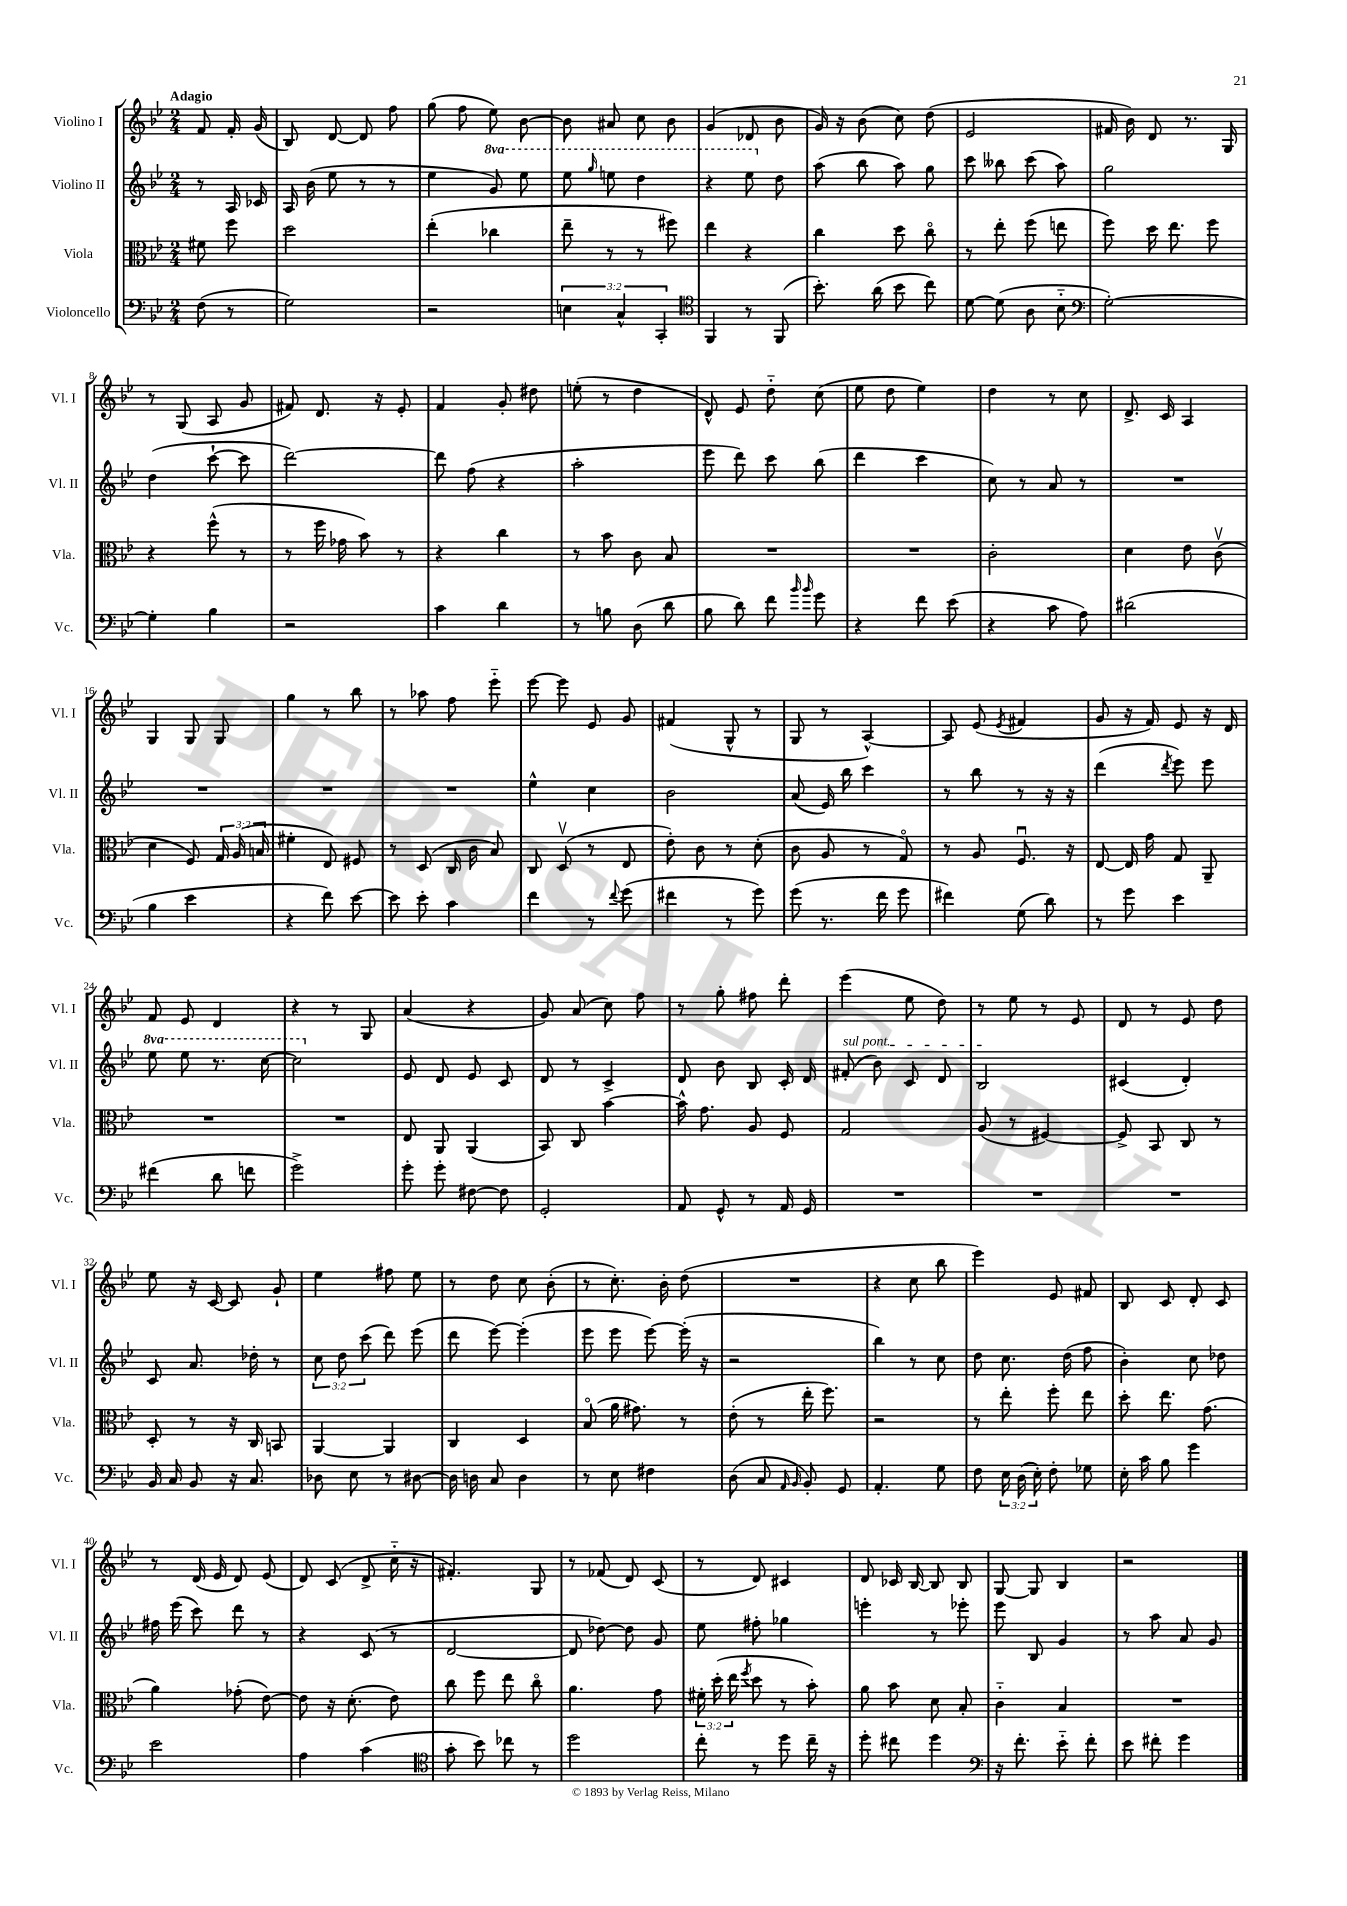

**kern	**kern	**kern	**kern
*staff4	*staff3	*staff2	*staff1
*clefF4	*clefC3	*clefG2	*clefG2
*k[b-e-]	*k[b-e-]	*k[b-e-]	*k[b-e-]
*M2/4	*M2/4	*M2/4	*M2/4
(8F\	8f#\	8r	8f/
8r	8ff\	16A/	16f'/
.	.	16c-/	(16g/
=	=	=	=
2G\)	2dd\	16A/	8B-/)
.	.	(16b-\	.
.	.	8ee-\	[8d/
.	.	8r	8d/]
.	.	8r	8ff\
=	=	=	=
2r	(4ee-'\	4ee-\	(8gg\
.	.	.	8ff\
.	4cc-\	8gg/)	8ee-\)
.	.	8eee-\	[8b-\
=	=	=	=
6E\	8ee-~\	8eee-\	8b-\]
.	.	16qqggg/	.
.	8r	8eee\	8a#/
6C^^/	.	.	.
.	8r	4ddd\	8cc\
6CC'/	.	.	.
.	8ff#\)	.	8b-\
=	=	=	=
*clefC4	*	*	*
4FF/	4ee-\	4r	(4g/
8r	4r	8eee-\	8d-/
(8FF/	.	8dd\	8b-\
=	=	=	=
8.b-'\)	4cc\	(8aa\	16g/)
.	.	.	16r
.	.	8bb-\	(8b-\
(16a\	.	.	.
8b-\	8dd\	8aa\)	8cc\)
8cc\)	8cco\	8gg\	(8dd\
=	=	=	=
[8d\	8r	8ccc\	2e-/
(8d\]	8ee-'\	8bb--\	.
8A\	(8ff\	(8ccc\	.
8B-'~\	8ee\	8aa\)	.
=	=	=	=
*clefF4	*	*	*
[2G'\)	8ff\)	2gg\	16f#/
.	.	.	16b-\)
.	16dd\	.	8d/
.	8.ee-\	.	.
.	.	.	8.r
.	8ff\	.	.
.	.	.	16G/
=	=	=	=
4G'\]	4r	(4dd\	8r
.	.	.	(8G/
4B-\	(8ff^^\	[8ccc`\	8A/
.	8r	8ccc\]	8g/
=	=	=	=
2r	8r	[2ddd\)	8f#/)
.	16ff\	.	8.d/
.	16g-\	.	.
.	8b-\)	.	.
.	.	.	16r
.	8r	.	8e-'/
=	=	=	=
4c\	4r	8ddd\]	4f/
.	.	(8ff\	.
4d\	4cc\	4r	8g'/
.	.	.	8dd#\
=	=	=	=
8r	8r	2aa'\	(8ee'\
8B\	8b-\	.	8r
(8D\	8c\	.	4dd\
8d\	8B-/	.	.
=	=	=	=
8B-\	2r	8eee-\	8d^^/)
8d\)	.	8ddd\)	8e-/
8f\	.	8ccc\	8dd'~\
16qqb-/	.	.	.
16qqb-/	.	.	.
8g\	.	(8bb-\	(8cc\
=	=	=	=
4r	2r	4ddd\	8ee-\
.	.	.	8dd\
8f\	.	4ccc\	4ee-\)
(8e-\	.	.	.
=	=	=	=
4r	2c'\	8cc\)	4dd\
.	.	8r	.
8c\	.	8a/	8r
8A\)	.	8r	8cc\
=	=	=	=
(2d#\	4d\	2r	8.d^/
.	.	.	16c/
.	8e-\	.	4A/
.	(8cv\	.	.
=	=	=	=
4B-\	4d\	2r	4G/
4e-\	8F/)	.	8G/
.	24G/	.	8G/
.	(24A/	.	.
.	24B/	.	.
=	=	=	=
4r	4f#'\	2r	4gg\
8f\)	8E-/)	.	8r
[8e-\	8F#/	.	8bb-\
=	=	=	=
8e-\]	8r	2r	8r
8e-'\	(8D/	.	8aa-\
4c\	16C/	.	8ff\
.	16c\	.	.
.	8B-/)	.	8eee-'~\
=	=	=	=
4f\	8C/	4ee-^^\	[8eee-\
.	(8Dv/	.	8eee-\]
8r	8r	4cc\	8e-/
8qqf/	.	.	.
(8g\	8E-/	.	8g/
=	=	=	=
4f#\	8e-'\)	2b-\	(4f#/
.	8c\	.	.
8r	8r	.	8G^^/
8g\)	(8d'\	.	8r
=	=	=	=
(8g\	8c\	(8a/	8G/
8.r	8A/	16e-/)	8r
.	.	16bb-\	.
.	8r	4ccc\	[4A^^/)
16f\	.	.	.
8g\	8Go/)	.	.
=	=	=	=
4f#\)	8r	8r	8A/]
.	8A/	8bb-\	(8e-/
.	.	.	8qe-/
(8G\	8.Fu/	8r	4f#/
8d\)	.	16r	.
.	16r	16r	.
=	=	=	=
8r	[8E-/	(4ddd\	8g/
8g\	16E-/]	.	16r
.	16g\	.	16f/)
.	.	8qddd/	.
4e-\	8G/	8eee-\)	8e-/
.	8AA~/	8eee-\	16r
.	.	.	16d/
=	=	=	=
(4f#\	2r	8eee-\	8f/
.	.	8eee-\	8e-/
8d\	.	8.r	4d/
8f\	.	.	.
.	.	[16ccc\	.
=	=	=	=
2g^\)	2r	2ccc\]	4r
.	.	.	8r
.	.	.	8G/
=	=	=	=
8g'\	8E-/	8e-/	(4a/
8g'\	8AA/	8d/	.
[8F#\	(4AA/	8e-/	4r
8F#\]	.	8c/	.
=	=	=	=
2GG'/	8BB-/)	8d/	8g/)
.	8C/	8r	(8a/
.	[4b-\	4c^/	8cc\)
.	.	.	8ff\
=	=	=	=
8AA/	16b-^^\]	8d/	8r
.	8.g\	.	.
8GG^^/	.	8b-\	8gg'\
8r	8A/	8B-/	8ff#\
16AA/	8F/	16c'/	8ddd'\
16GG/	.	16d/	.
=	=	=	=
2r	2G/	(8f#'/	(4eee-\
.	.	8b-\)	.
.	.	8c/	8ee-\
.	.	8d/	8dd\)
=	=	=	=
2r	(8A/	2B-/	8r
.	8r	.	8ee-\
.	[4F#/)	.	8r
.	.	.	8e-/
=	=	=	=
2r	8F#^/]	(4c#/	8d/
.	8BB-/	.	8r
.	8C/	4d'/)	8e-/
.	8r	.	8dd\
=	=	=	=
16BB-/	8D'/	8c/	8ee-\
16C/	.	.	.
8BB-/	8r	8.a/	16r
.	.	.	[16c/
16r	16r	.	8c/]
8.C/	16C/	16dd-'\	.
.	8BB/	8r	8g`/
=	=	=	=
8D-\	[4AA/	12cc\	4ee-\
.	.	12dd\	.
8E-\	.	.	.
.	.	(12ccc\	.
8r	4AA/]	8ddd\)	8ff#\
[8D#\	.	(8eee-\	8ee-\
=	=	=	=
16D#\]	4C/	8ddd\	8r
16D\	.	.	.
8C/	.	[8eee-\)	8dd\
4D\	4D/	(4eee-'\]	8cc\
.	.	.	(8b-'\
=	=	=	=
8r	(8B-o/	8eee-\	8r
8E-\	16a\	8eee-\	8.cc'\)
.	8.g#\)	.	.
4F#\	.	[8eee-\)	.
.	.	.	16b-'\
.	8r	(16eee-'\]	(8dd\
.	.	16r	.
=	=	=	=
(8D\	(8e-'\	2r	2r
8C/	8r	.	.
16qqAA/	.	.	.
16qqBB-/	.	.	.
8BB-'/)	16ee-'\	.	.
.	8.ff\)	.	.
8GG/	.	.	.
=	=	=	=
4.AA'/	2r	4bb-\)	4r
.	.	8r	8cc\
8G\	.	8cc\	8bb-\
=	=	=	=
8F\	8r	8dd\	4eee-\)
24E-\	8ee-'\	8.cc\	.
(24D\	.	.	.
24E-'\)	.	.	.
8F'\	8ff'\	.	8e-/
.	.	(16dd\	.
8G-\	8ee-\	8ff\	8f#/
=	=	=	=
16E-'\	8dd'\	4b-'\)	8B-/
16c\	.	.	.
8B-\	8.ee-\	.	8c/
4g\	.	8cc\	8d'/
.	(8.g\	.	.
.	.	8dd-\	8c/
=	=	=	=
2e-\	4a\)	16ff#\	8r
.	.	(16eee-\	.
.	.	8ccc\)	(16d/
.	.	.	16e-/
.	(8g-'\	8ddd\	8d/)
.	[8e-\)	8r	(8e-/
=	=	=	=
4A\	8e-\]	4r	8d/)
.	16r	.	(8c/
.	(8.d'\	.	.
(4c\	.	(8c/	8d^/
.	8e-\)	8r	16cc'~\
.	.	.	16r
=	=	=	=
*clefC4	*	*	*
8g'\	8cc\	[2d/	4.f#'/)
8b-\)	8ff\	.	.
8cc-\	8ee-\	.	.
8r	8cco\	.	8G/
=	=	=	=
2dd\	4.a\	8d/]	8r
.	.	[8dd-\)	(8f-/
.	.	8dd-\]	8d/)
.	8g\	8g/	(8c/
=	=	=	=
8cc'\	24f#'\	8ee-\	8r
.	(24dd'\	.	.
.	24ee-\	.	.
.	8qff/	.	.
8r	8dd\	8ff#'\	8d/)
8dd\	8r	4gg-\	4c#/
16cc~\	8b-'\)	.	.
16r	.	.	.
=	=	=	=
8dd'\	8a\	4eee'\	8d/
8cc#\	8b-\	.	16c-/
.	.	.	[16B-/
4dd\	8d\	8r	8B-/]
.	8B-'/	8eee-'\	8B-/
=	=	=	=
*clefF4	*	*	*
16r	4c'~\	8eee-\	[8G/
8.f'\	.	.	.
.	.	8B-/	8G/]
8e-'~\	4B-/	4g/	4B-/
8f'\	.	.	.
=	=	=	=
8e-\	2r	8r	2r
8f#'\	.	8aa\	.
4g\	.	8a/	.
.	.	8g/	.
==	==	==	==
*-	*-	*-	*-
